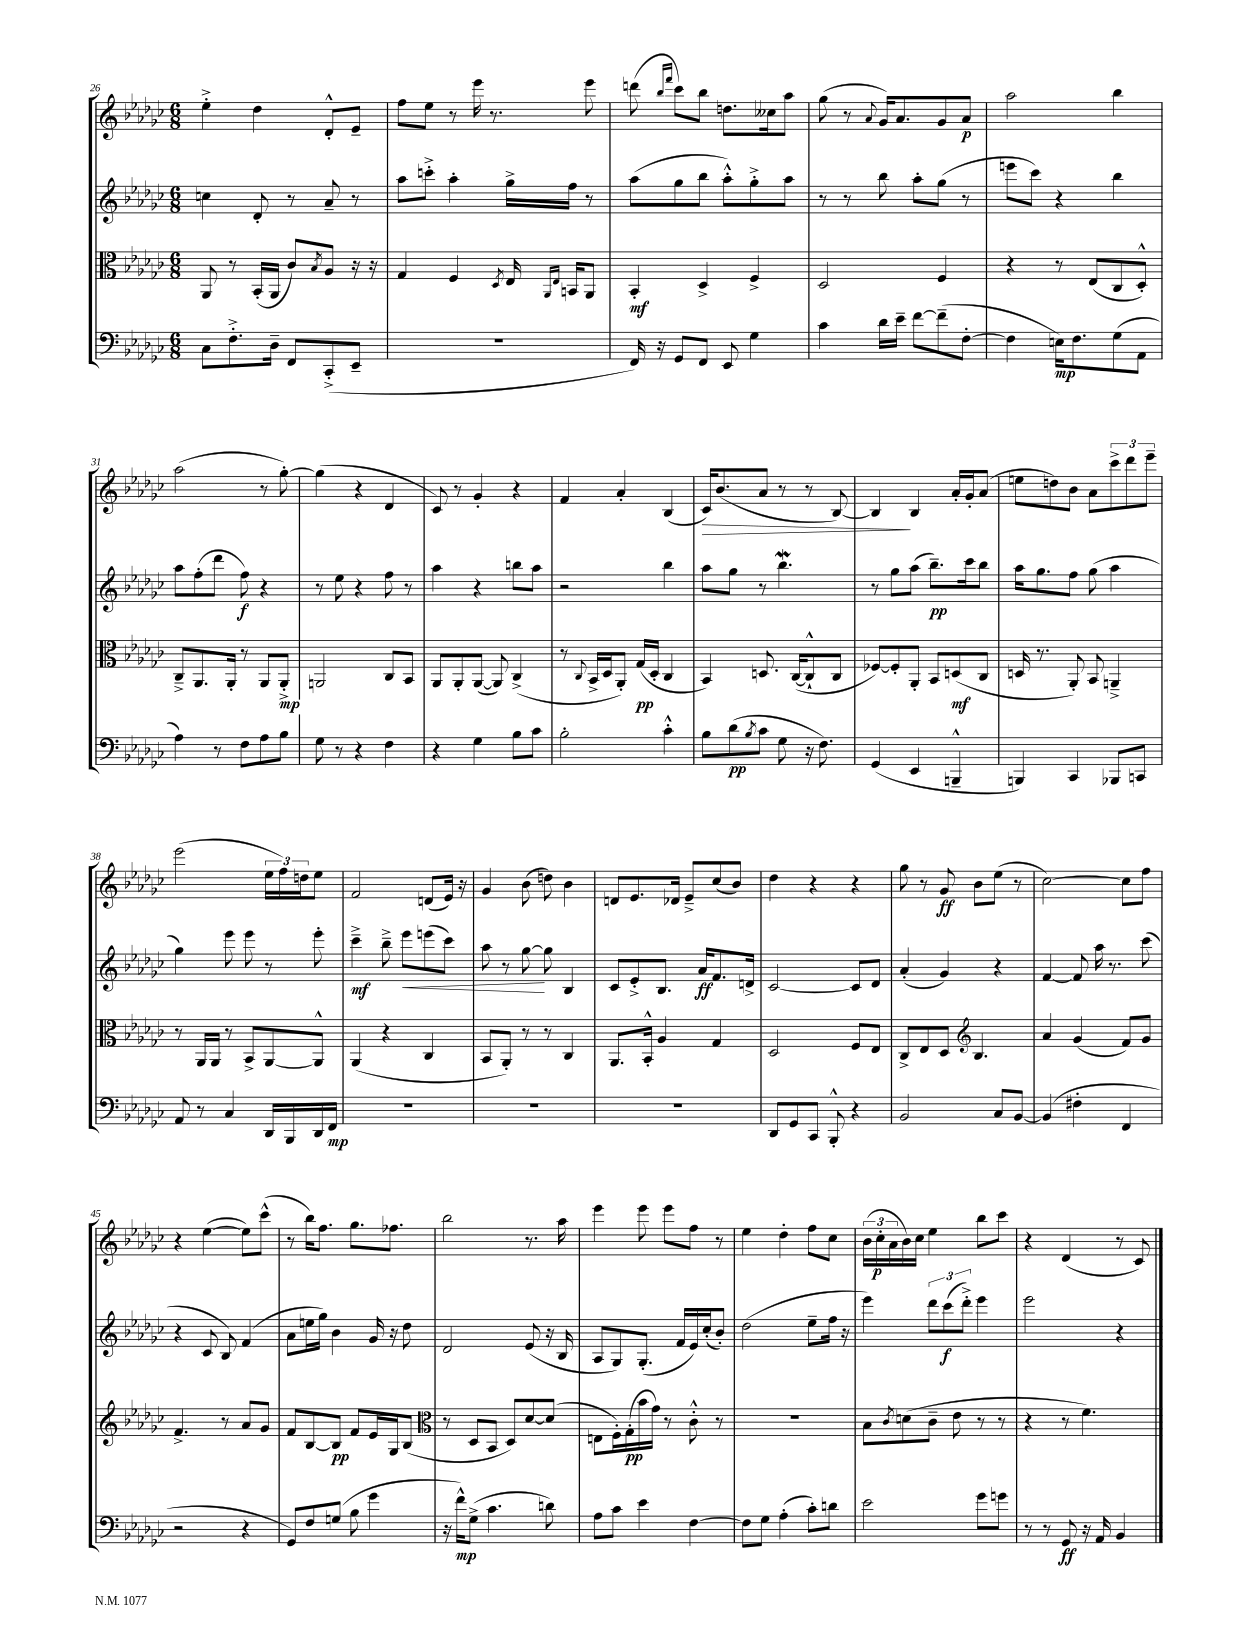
<<
\new StaffGroup <<
\new Staff = "s0" {
    \clef treble \key ges \major \numericTimeSignature \time 6/8
    ees''4-.-> des''4 des'8-.-^ ees'8-- |
    f''8 ees''8 r8 ees'''16 r8. ees'''8 |
    d'''8( \grace { bes''16 f'''16 } ces'''8) bes''8 d''8. ceses''16 aes''8 |
    ges''8( r8 \appoggiatura { aes'8 } ges'16) aes'8. ges'8 aes'8\p |
    aes''2 bes''4 |
    aes''2( r8 ges''8~-.) |
    ges''4( r4 des'4 |
    ces'8) r8 ges'4-. r4 |
    f'4 aes'4-. bes4( |
    ces'16\>) bes'8.( aes'8 r8 r8 bes8~) |
    bes4\! bes4 aes'16-. ges'16-. aes'8( |
    e''8 d''8) bes'8 aes'8 \tuplet 3/2 { ces'''8-> des'''8 ees'''8-- } |
    ees'''2( \tuplet 3/2 { ees''16 f''16) d''16 } ees''8 |
    f'2 d'8( ees'16) r16 |
    ges'4 bes'8( d''8) bes'4 |
    d'8 ees'8. des'16 ees'8---> ces''8( bes'8) |
    des''4 r4 r4 |
    ges''8 r8 ges'8\ff bes'8 ees''8( r8 |
    ces''2~) ces''8 f''8 |
    r4 ees''4~( ees''8) ces'''8-^( |
    r8 bes''16) f''8. ges''8. fes''8. |
    bes''2 r8. aes''16 |
    ees'''4 ees'''8 ees'''8 f''8 r8 |
    ees''4 des''4-. f''8 ces''8 |
    \tuplet 3/2 { bes'16( ces''16-.\p aes'16 } bes'16) ces''16 ees''4 bes''8 ces'''8 |
    r4 des'4( r8 ces'8) \bar "|." |
}
\new Staff = "s1" {
    \clef treble \key ges \major \numericTimeSignature \time 6/8
    c''4 des'8-. r8 aes'8-- r8 |
    aes''8 c'''8-.-> aes''4-. ges''16-> f''16 r8 |
    aes''8( ges''8 bes''8 aes''8-.-^) ges''8-.-> aes''8 |
    r8 r8 bes''8 aes''8-. ges''8( r8 |
    e'''8 ces'''8) r4 bes''4 |
    aes''8 f''8-.( des'''8 f''8\f) r4 |
    r8 ees''8 r4 f''8 r8 |
    aes''4 r4 b''8 aes''8 |
    r2 bes''4 |
    aes''8 ges''8 r8 bes''4.\mordent |
    r8 ges''8 aes''8( bes''8.--\pp) ces'''16 bes''8 |
    aes''16 ges''8. f''8 ges''8( aes''4 |
    ges''4) ees'''8 ees'''8 r8 ees'''8-. |
    ces'''4--->\mf bes''8---> ees'''8\< e'''8( ces'''8) |
    aes''8 r8 ges''8~\! ges''8 bes4 |
    ces'8 ees'8-.-> bes8. aes'16\ff f'8. d'16-> |
    ces'2~ ces'8 des'8 |
    aes'4-.( ges'4) r4 |
    f'4~ f'8 aes''16 r8. ces'''8( |
    r4 ces'8 bes8) f'4( |
    aes'8 e''16 ges''16) bes'4 ges'16 r16 des''8 |
    des'2 ees'8( r16 bes16 |
    aes8 ges8) ges8.-.( f'16 ees'16) ces''16-.( bes'8-.) |
    des''2( ees''8-- f''16 r16 |
    ees'''4) \tuplet 3/2 { des'''8 ces'''8\f( des'''8-.->) } ees'''4 |
    ees'''2 r4 \bar "|." |
}
\new Staff = "s2" {
    \clef alto \key ges \major \numericTimeSignature \time 6/8
    aes,8 r8 bes,16-.( aes,16 ces'8) \acciaccatura { bes8 } aes8 r16 r16 |
    ges4 f4 \acciaccatura { des8 } ees16 \grace { aes,16 ees16 } b,16 aes,8 |
    bes,4-.\mf des4-> f4-> |
    des2 f4 |
    r4 r8 ees8( ces8 des8-.-^) |
    ces8---> aes,8. aes,16-. r8 aes,8 aes,8-.->\mp |
    a,2 ces8 bes,8 |
    aes,8 aes,8-. aes,8~( aes,8) ces4->( |
    r8 \appoggiatura { ces8 } bes,16-> des16 aes,8-.) ges16\pp( des16-. ces4 |
    bes,4) d8. ces16~( ces8-!-^ ces8 |
    fes8~) fes8-. aes,8-. bes,8 d8\mf( ces8 |
    d16 r8. aes,8-.) bes,8 a,4---> |
    r8 aes,16 aes,16 r8 bes,8-> aes,8~ aes,8-^ |
    aes,4( r4 ces4 |
    bes,8 aes,8-.) r8 r8 ces4 |
    aes,8. bes,16-.-^ aes4 ges4 |
    des2 f8 ees8 |
    ces8-> ees8 des8 \clef treble bes4. |
    aes'4 ges'4( f'8) ges'8 |
    f'4.-> r8 aes'8 ges'8 |
    f'8 bes8~ bes8\pp f'8 ees'16 ges16 bes8( |
    \clef alto r8 des8 bes,8 des8) des'8~ des'8( |
    e8 f16-.) ges16-.\pp( bes'16 ges'16) r8 ces'8-.-^ r8 |
    R2. |
    bes8 \acciaccatura { ces'8 } d'8( ces'8-- ees'8 r8 r8 |
    r4 r8 f'4.) \bar "|." |
}
\new Staff = "s3" {
    \clef bass \key ges \major \numericTimeSignature \time 6/8
    ces8 f8.-.-> des16-- f,8 ces,8-.->( ees,8-- |
    R2. |
    f,16) r16 ges,8 f,8 ees,8 ges4 |
    ces'4 des'16 ees'16-- f'8~ f'8--( f8~-. |
    f4 e16\mp) f8. ges8( aes,8 |
    aes4) r8 f8 aes8 bes8 |
    ges8 r8 r4 f4 |
    r4 ges4 bes8 ces'8 |
    bes2-. ces'4-.-^ |
    bes8 des'8\pp( \acciaccatura { bes8 } ces'8 ges8 r16 f8.) |
    ges,4( ees,4 b,,4---^ |
    b,,4) ces,4 bes,,8 c,8 |
    aes,8 r8 ces4 des,16 bes,,16 des,16 f,16\mp |
    R2. |
    R2. |
    R2. |
    des,8 ges,8 ces,8 bes,,8-.-^ r4 |
    bes,2 ces8 bes,8~ |
    bes,4( fis4-. f,4 |
    r2 r4 |
    ges,8) f8 g8( bes8 ges'4 |
    r16 f'16-^\mp) ges8->( ces'4. d'8) |
    aes8 ces'8 ees'4 f4~ |
    f8 ges8 aes4-.( ces'8-.) d'8 |
    ees'2 ges'8 g'8 |
    r8 r8 ges,8\ff r16 aes,16 bes,4 \bar "|." |
}
>>
>>
\layout { \context { \Score currentBarNumber = #26 } }
